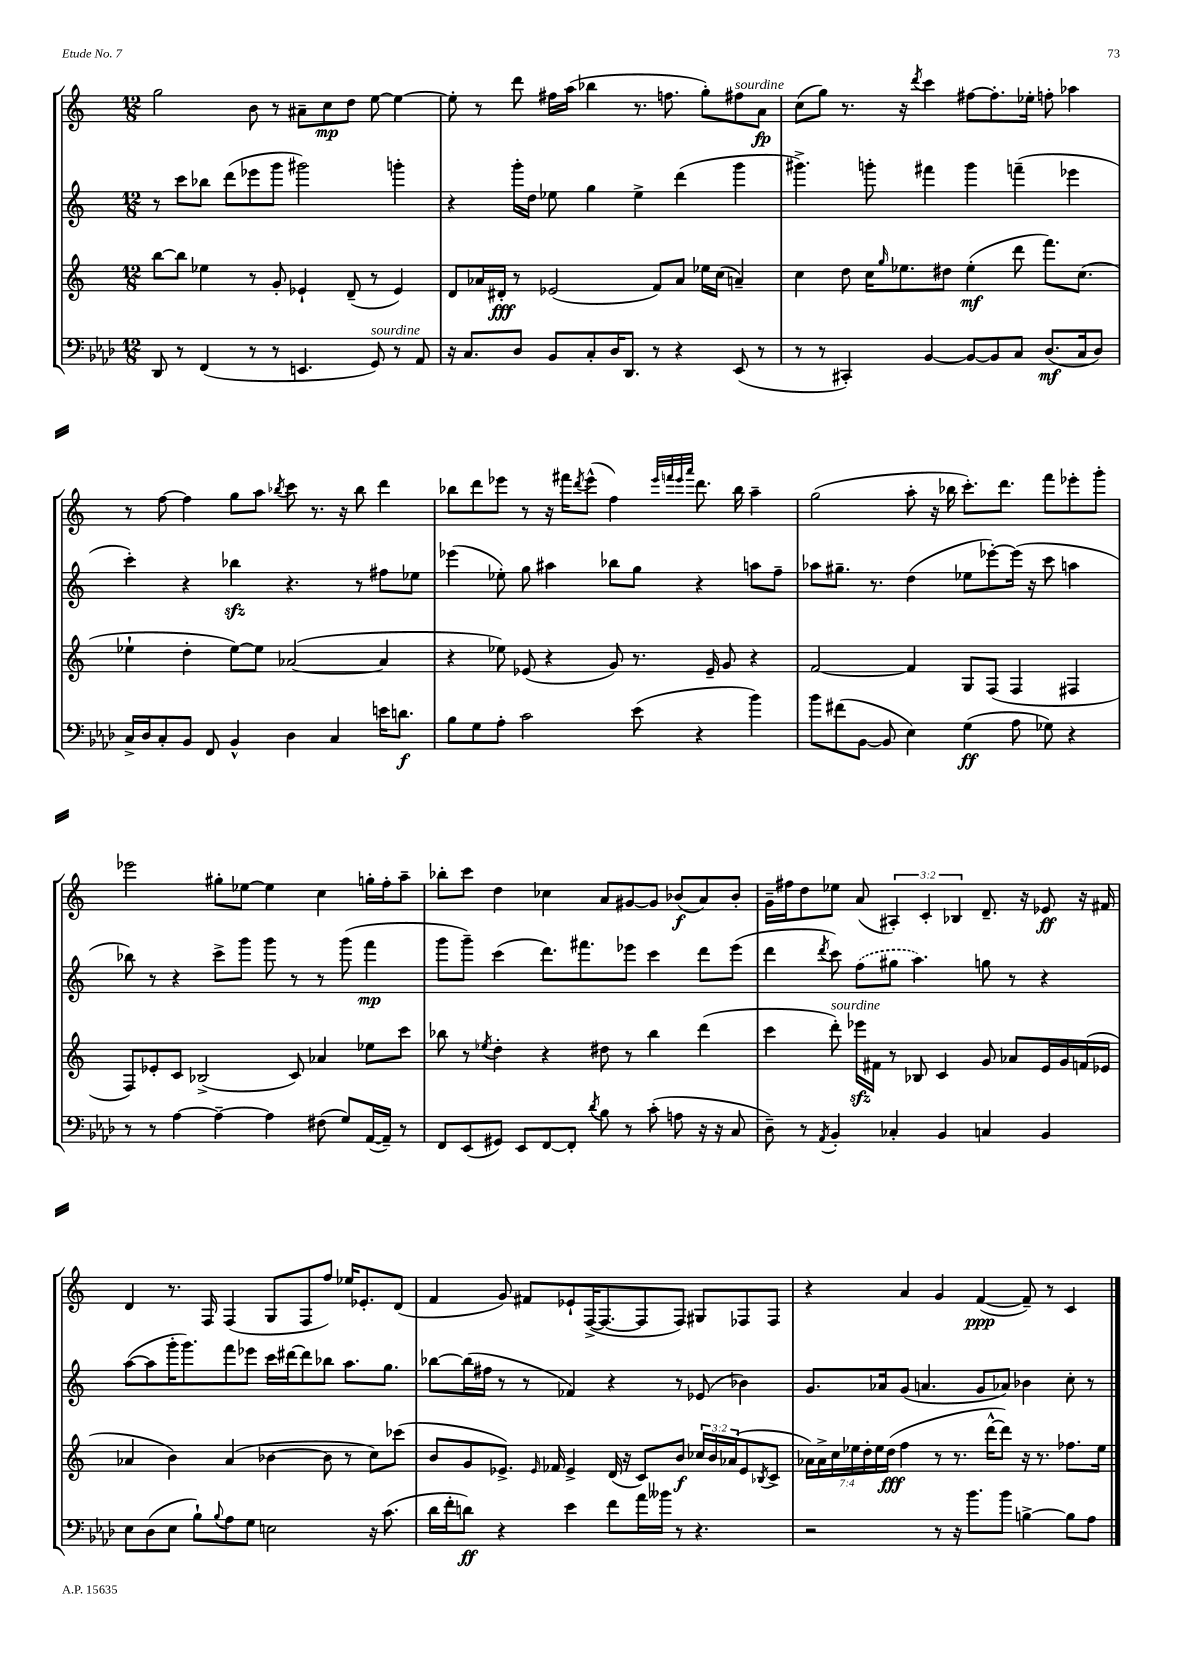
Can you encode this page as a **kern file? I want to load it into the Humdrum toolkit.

**kern	**kern	**kern	**kern
*staff4	*staff3	*staff2	*staff1
*clefF4	*clefG2	*clefG2	*clefG2
*k[b-e-a-d-]	*k[]	*k[]	*k[]
*M12/8	*M12/8	*M12/8	*M12/8
8DD-	[8bb	8r	2gg
8r	8bb]	8ccc	.
(4FF	4ee-	8bb-	.
.	.	(8ddd	.
8r	8r	8eee-	8b
8r	8g'	8ggg	8r
4.EE	4e-`	2ggg#)	8a#~
.	.	.	8cc
.	(8d~	.	8dd
8GG)	8r	.	[8ee
8r	4e-)	4ggg'	4ee_
8AA-	.	.	.
=	=	=	=
16r	8d	4r	8ee']
8.C	.	.	.
.	16a-	.	8r
.	16d#'	.	.
8D-	8r	16ggg'	8ddd
.	.	16dd	.
8BB-	(2e-	8ee-	16ff#
.	.	.	(16aa
8C'	.	4gg	4bb-
16D-	.	.	.
8.DD-	.	.	.
.	.	4ee-^	8.r
8r	8f)	.	.
.	.	.	8.ff
4r	8a-	(4ddd	.
.	16ee-	.	8gg')
.	(16cc	.	.
(8EE-	4a~)	4ggg	8ff#
8r	.	.	8a
=	=	=	=
8r	4cc	4.ggg#^)	(8cc
8r	.	.	8gg)
4CC#')	8dd	.	8.r
.	16cc	8ggg'	.
.	16qqgg	.	.
.	8.ee-	.	16r
.	.	.	8qddd
[4BB-	.	4fff#	4ccc
.	8dd#	.	.
8BB-_	(4ee-'	4ggg	[8ff#
8BB-]	.	.	8.ff#']
8C	8ddd	(4fff~	.
.	.	.	16ee-'
(8.D-	8.fff)	.	8ff'
.	.	4eee-	4aa-
16C	(8.cc	.	.
8D-)	.	.	.
=	=	=	=
16C^	4ee-`	4ccc')	8r
16D-	.	.	.
8C'	.	.	[8ff
8BB-	4dd'	4r	4ff]
8FF	.	.	.
4BB-^^	[8ee-)	4bb-	8gg
.	8ee-]	.	8aa
.	.	.	8qbb-
4D-	([2a-	4.r	8ccc
.	.	.	8.r
4C	.	.	.
.	.	.	16r
.	.	8r	8bb-
16e	4a-]	8ff#	4ddd
8.d	.	.	.
.	.	8ee-	.
=	=	=	=
8B-	4r	(4eee-	8bb-
8G	.	.	8ddd
8A-'	8ee-)	8ee-')	8eee-
2c	(8e-	8gg	8r
.	4r	4aa#	16r
.	.	.	16fff#
.	.	.	8qddd
.	.	.	(8eee-^^
.	8g)	8bb-	4ff)
(8e-	8.r	8gg	.
.	.	.	32qqeee-
.	.	.	32qqfff
.	.	.	32qqeee-
.	.	.	32qqaaa
4r	.	4r	8.ddd
.	16e-~	.	.
.	8g	.	.
.	.	.	16bb-
4b-)	4r	8aa	4aa~
.	.	8ff~	.
=	=	=	=
8b-	[2f	8aa-	(2gg
(8f#	.	8.gg#~	.
[8BB-	.	.	.
.	.	8.r	.
8BB-]	.	.	.
4E-)	4f]	(4dd	8aa'
.	.	.	16r
.	.	.	16bb-
(4G	8G	8ee-	8.ccc')
.	(8F	[8eee-')	.
.	.	.	8.ddd
8A-	4F	(16eee-]	.
.	.	16r	.
8G-)	.	8ccc	8fff
4r	4F#	4aa	8eee-'
.	.	.	8ggg'
=	=	=	=
8r	8F)	8bb-)	2eee-
8r	8e-'	8r	.
[4A-	8c	4r	.
.	(2B-^	.	.
4A-~_	.	8ccc^	8gg#'
.	.	8ggg	[8ee-
4A-]	.	8ggg	4ee-]
.	8c)	8r	.
(8F#	4a-	8r	4cc
8G)	.	(8ggg	.
([16AA-	8ee-	4fff	16gg'
16AA-~])	.	.	16ff'
8r	8ccc	.	8aa~
=	=	=	=
8FF	8bb-	8ggg	8bb-'
(8EE-	8r	8ggg~)	8ccc
.	8qee-	.	.
8GG#)	4dd'	(4ccc	4dd
8EE-	.	.	.
[8FF	4r	8.ddd)	4cc-
8FF']	.	.	.
.	.	8.fff#	.
8qd-	.	.	.
8B-	8dd#	.	8a
8r	8r	8eee-	[8g#
(8c'	4bb-	4ccc	8g#]
8A	.	.	(8b-
16r	(4ddd	8ddd	8a)
16r	.	.	.
8C	.	(8eee-	8b-'
=	=	=	=
8D-~)	4ccc	4ddd	16g~
.	.	.	16ff#
8r	.	.	8dd
8qAA-	.	8qddd	.
4BB-'	8ddd')	8ccc)	8ee-
.	16eee-	(8ff	(8a
.	16f#	.	.
4C-'	8r	8gg#	6A#')
.	8B-	4.aa)	.
.	.	.	6c'
4BB-	4c	.	.
.	.	.	6B-
4C	8g	8gg	8.d~
.	8a-	8r	.
.	.	.	16r
4BB-	16e	4r	8e-
.	16g	.	.
.	(16f	.	16r
.	16e-	.	16f#
=	=	=	=
8E-	4a-	([8aa	4d
(8D-	.	8aa]	.
8E-	4b)	16ggg'	8.r
.	.	8.ggg)	.
8B-`)	.	.	.
.	.	.	16F
8qqB-	.	.	.
8A-	(4a-	8fff	(4F
8G	.	8eee-	.
2E	[4b-	16ccc	8G
.	.	[16ddd#	.
.	.	8ddd#]	8F
.	8b-]	8bb-	8ff)
.	8r	8.aa	16ee-
.	.	.	8.e-'
16r	8cc)	.	.
(8.c	.	8.gg	.
.	(8ccc-	.	(8d
=	=	=	=
16d-	8b	[8bb-	4f
16f'	.	.	.
8d)	8g	(16bb-]	.
.	.	16ff#	.
4r	8.e-^)	8r	8g)
.	.	8r	8f#
.	16qqe-	.	.
.	16f-	.	.
4e-	4e-^	4f-)	8e-`
.	.	.	([16F^
.	.	.	8.F_
8f	(16d	4r	.
.	16r	.	.
16a-	8c)	.	8F]
16b--	.	.	.
8r	8b	8r	8F)
4.r	24cc-	(8e-	8G#
.	24b	.	.
.	(24a-	.	.
.	8e-	4b-)	8F-
.	8qB-	.	.
.	8c^	.	8F-
=	=	=	=
2r	28a-)	8.g	4r
.	28a-^	.	.
.	28cc	.	.
.	28ee-	.	.
.	28dd'	.	.
.	28ee-	.	.
.	.	16a-	.
.	(28dd	.	.
.	4ff	(8g	4a
.	.	4.a	.
8r	8r	.	4g
16r	8.r	.	.
8.b-	.	.	.
.	.	8g	([4f
.	[16ddd^^	.	.
8b-	8ddd])	8a-)	.
[4B^	16r	4b-	8f~])
.	8.r	.	.
.	.	.	8r
8B]	8.ff-	8cc'	4c
8A-	.	8r	.
.	16ee-	.	.
==	==	==	==
*-	*-	*-	*-
